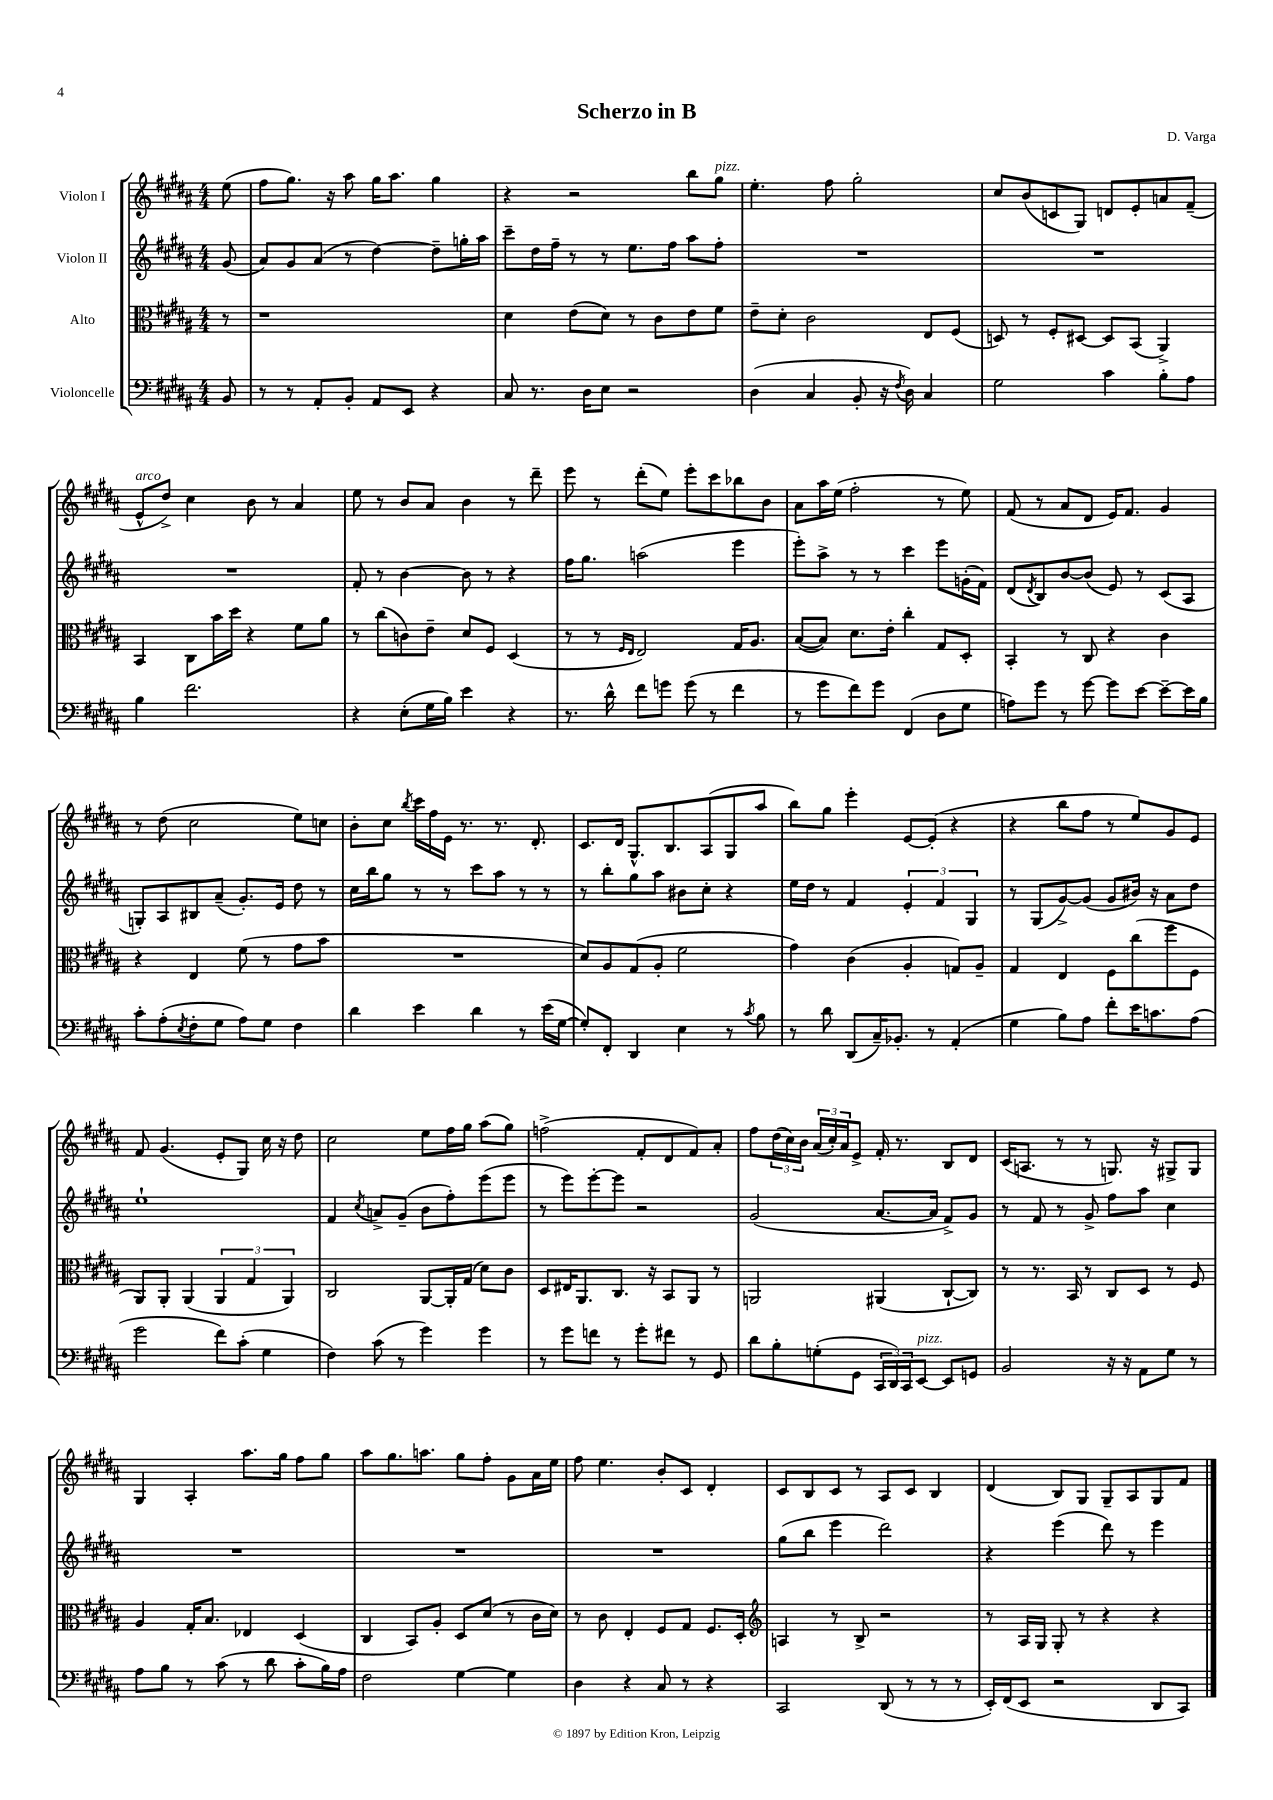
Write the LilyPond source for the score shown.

\header { title = "Scherzo in B" composer = "D. Varga" }
<<
\new StaffGroup <<
\new Staff = "s0" \with { instrumentName = "Violon I" } {
    \clef treble \key b \major \numericTimeSignature \time 4/4 \partial 8
    e''8( |
    fis''8 gis''8.) r16 ais''8 gis''16 ais''8. gis''4 |
    r4 r2 b''8 gis''8^\markup { \italic "pizz." } |
    e''4.-. fis''8 gis''2-. |
    cis''8 b'8( c'8 gis8) d'8 e'8-. a'8 fis'8--( |
    e'8-^^\markup { \italic "arco" } dis''8->) cis''4 b'8 r8 ais'4 |
    e''8 r8 b'8 ais'8 b'4 r8 dis'''8-- |
    e'''8 r8 dis'''8-.( e''8) e'''8-. cis'''8 bes''8 b'8 |
    ais'8 ais''16 e''16( fis''2-. r8 e''8) |
    fis'8( r8 ais'8 dis'8 e'16) fis'8. gis'4 |
    r8 dis''8( cis''2 e''8) c''8 |
    b'8-. cis''8 \acciaccatura { b''8 } cis'''16 fis''16 e'16 r8. r8. dis'8.-. |
    cis'8. dis'16 gis8.-^ b8. ais8( gis8 ais''8 |
    b''8) gis''8 e'''4-. e'8~ e'8-.( r4 |
    r4 b''8 fis''8 r8 e''8) gis'8 e'8 |
    fis'8 gis'4.( e'8-. gis8) cis''16 r16 dis''8 |
    cis''2 e''8 fis''16 gis''16 ais''8( gis''8) |
    f''2->( fis'8-. dis'8 fis'8) ais'8-. |
    fis''8 \tuplet 3/2 { dis''16( cis''16) b'16 } \tuplet 3/2 { ais'16( cis''16-.) ais'16 } e'8-> fis'16-. r8. b8 dis'8 |
    cis'16( a8. r8 r8 g8.) r16 gis8-> gis8 |
    gis4 ais4-. ais''8. gis''16 fis''8 gis''8 |
    ais''8 gis''8. a''8. gis''8 fis''8-. gis'8 ais'16 e''16 |
    fis''8 e''4. b'8-. cis'8 dis'4-. |
    cis'8 b8 cis'8 r8 ais8 cis'8 b4 |
    dis'4( b8) gis8 gis8-- ais8 gis8 fis'8 \bar "|." |
}
\new Staff = "s1" \with { instrumentName = "Violon II" } {
    \clef treble \key b \major \numericTimeSignature \time 4/4 \partial 8
    gis'8( |
    ais'8) gis'8 ais'8( r8 dis''4~) dis''8-- g''16-. ais''16 |
    cis'''8-- dis''16 fis''16-- r8 r8 e''8. fis''16 ais''8 fis''8-. |
    R1 |
    R1 |
    R1 |
    fis'8-. r8 b'4~ b'8 r8 r4 |
    fis''16 gis''8. a''2( e'''4 |
    e'''8-.) ais''8-> r8 r8 cis'''4 e'''8 g'16-.( fis'16) |
    dis'8( \acciaccatura { dis'8 } b8) b'8~ b'8( e'8) r8 cis'8( ais8 |
    g8-.) ais8 bis8 ais'8--( gis'8.-.) e'16 dis''8 r8 |
    cis''16 b''16 gis''8 r8 r8 cis'''8 ais''8 r8 r8 |
    r8 b''8-. gis''8 ais''8 bis'8 cis''8-. r4 |
    e''16 dis''16 r8 fis'4 \tuplet 3/2 { e'4-. fis'4 gis4 } |
    r8 gis8( gis'8~->) gis'8( gis'8 bis'16) r16 ais'8 dis''8 |
    e''1-! |
    fis'4 \acciaccatura { cis''8 } a'8-> gis'8--( b'8 fis''8-.) e'''8( e'''8 |
    r8 e'''8) e'''8~-. e'''8 r2 |
    gis'2( ais'8.~ ais'16 fis'8->) gis'8 |
    r8 fis'8 r8 gis'8-> fis''8 ais''8 cis''4 |
    R1 |
    R1 |
    R1 |
    gis''8( b''8 e'''4 dis'''2) |
    r4 e'''4( dis'''8) r8 e'''4 \bar "|." |
}
\new Staff = "s2" \with { instrumentName = "Alto" } {
    \clef alto \key b \major \numericTimeSignature \time 4/4 \partial 8
    r8 |
    r1 |
    dis'4 e'8( dis'8) r8 cis'8 e'8 fis'8 |
    e'8-- dis'8-. cis'2 e8 fis8( |
    d8) r8 fis8-. dis8~ dis8 b,8( ais,4->) |
    b,4 cis8 b'16 dis''16 r4 fis'8 ais'8 |
    r8 cis''8( c'8) e'8-- dis'8 fis8 dis4( |
    r8 r8 \grace { fis16 e16 } e2) gis16 ais8. |
    b8~( b8) dis'8. e'16-. cis''4-. gis8 dis8-. |
    b,4-. r8 cis8 r4 cis'4 |
    r4 e4 fis'8( r8 gis'8 b'8 |
    R1 |
    dis'8) ais8 gis8( ais8-. fis'2 |
    gis'4) cis'4( ais4-. g8) ais8-- |
    gis4 e4 fis8 cis''8( fis''8 fis8 |
    ais,8) ais,8-. ais,4( \tuplet 3/2 { ais,4 gis4 ais,4) } |
    cis2 ais,8~ ais,16-. gis16( dis'8) cis'8 |
    dis8 eis16 ais,8. cis8. r16 b,8 ais,8 r8 |
    a,2 ais,4( cis8~-! cis8) |
    r8 r8. b,16 r8 cis8 dis8 r8 fis8 |
    ais4 gis16-. b8. ees4 dis4( |
    cis4 b,8) ais8-. dis8 dis'8( r8 cis'16 dis'16) |
    r8 cis'8 e4-. fis8 gis8 fis8. dis16-. |
    \clef treble a4 r8 b8-> r2 |
    r8 ais16 gis16 gis8-. r8 r4 r4 \bar "|." |
}
\new Staff = "s3" \with { instrumentName = "Violoncelle" } {
    \clef bass \key b \major \numericTimeSignature \time 4/4 \partial 8
    b,8 |
    r8 r8 ais,8-. b,8-. ais,8 e,8 r4 |
    cis8 r8. dis16 e8 r2 |
    dis4( cis4 b,8-. r16 \acciaccatura { fis8 } dis16) cis4 |
    gis2 cis'4 b8-. ais8 |
    b4 fis'2. |
    r4 e8-.( gis16 b16) e'4 r4 |
    r8. dis'16-^ fis'8 g'8 g'8( r8 fis'4 |
    r8 gis'8 fis'8) gis'8 fis,4( dis8 gis8 |
    a8) gis'8 r8 gis'8~ gis'8 e'8~ e'8~-- e'16 b16 |
    cis'8-. ais8-.( \acciaccatura { e8 } fis8-. gis8 ais8) gis8 fis4 |
    dis'4 e'4 dis'4 r8 e'16( gis16~ |
    gis8-.) fis,8-. dis,4 e4 r8 \acciaccatura { cis'8 } b8 |
    r8 dis'8 dis,8( cis16--) bes,8.-. r8 ais,4-.( |
    gis4 b8) ais8 fis'8-. e'16 c'8. ais8( |
    gis'2 fis'8) cis'8-.( gis4 |
    fis4) cis'8( r8 gis'4) gis'4 |
    r8 gis'8 f'8 r8 gis'8-. fis'8 r8 gis,8 |
    dis'8 b8-. g8-.( gis,8 \tuplet 3/2 { cis,16 dis,16) cis,16 } e,8~^\markup { \italic "pizz." } e,8 g,8 |
    b,2 r16 r16 ais,8 gis8 r8 |
    ais8 b8 r8 cis'8( r8 dis'8 cis'8-. b16) ais16 |
    fis2 gis4~ gis4 |
    dis4 r4 cis8 r8 r4 |
    cis,2 dis,8( r8 r8 r8 |
    e,16-.) fis,16( e,8 r2 dis,8 cis,8) \bar "|." |
}
>>
>>
\layout { \context { \Score \remove "Bar_number_engraver" } }
